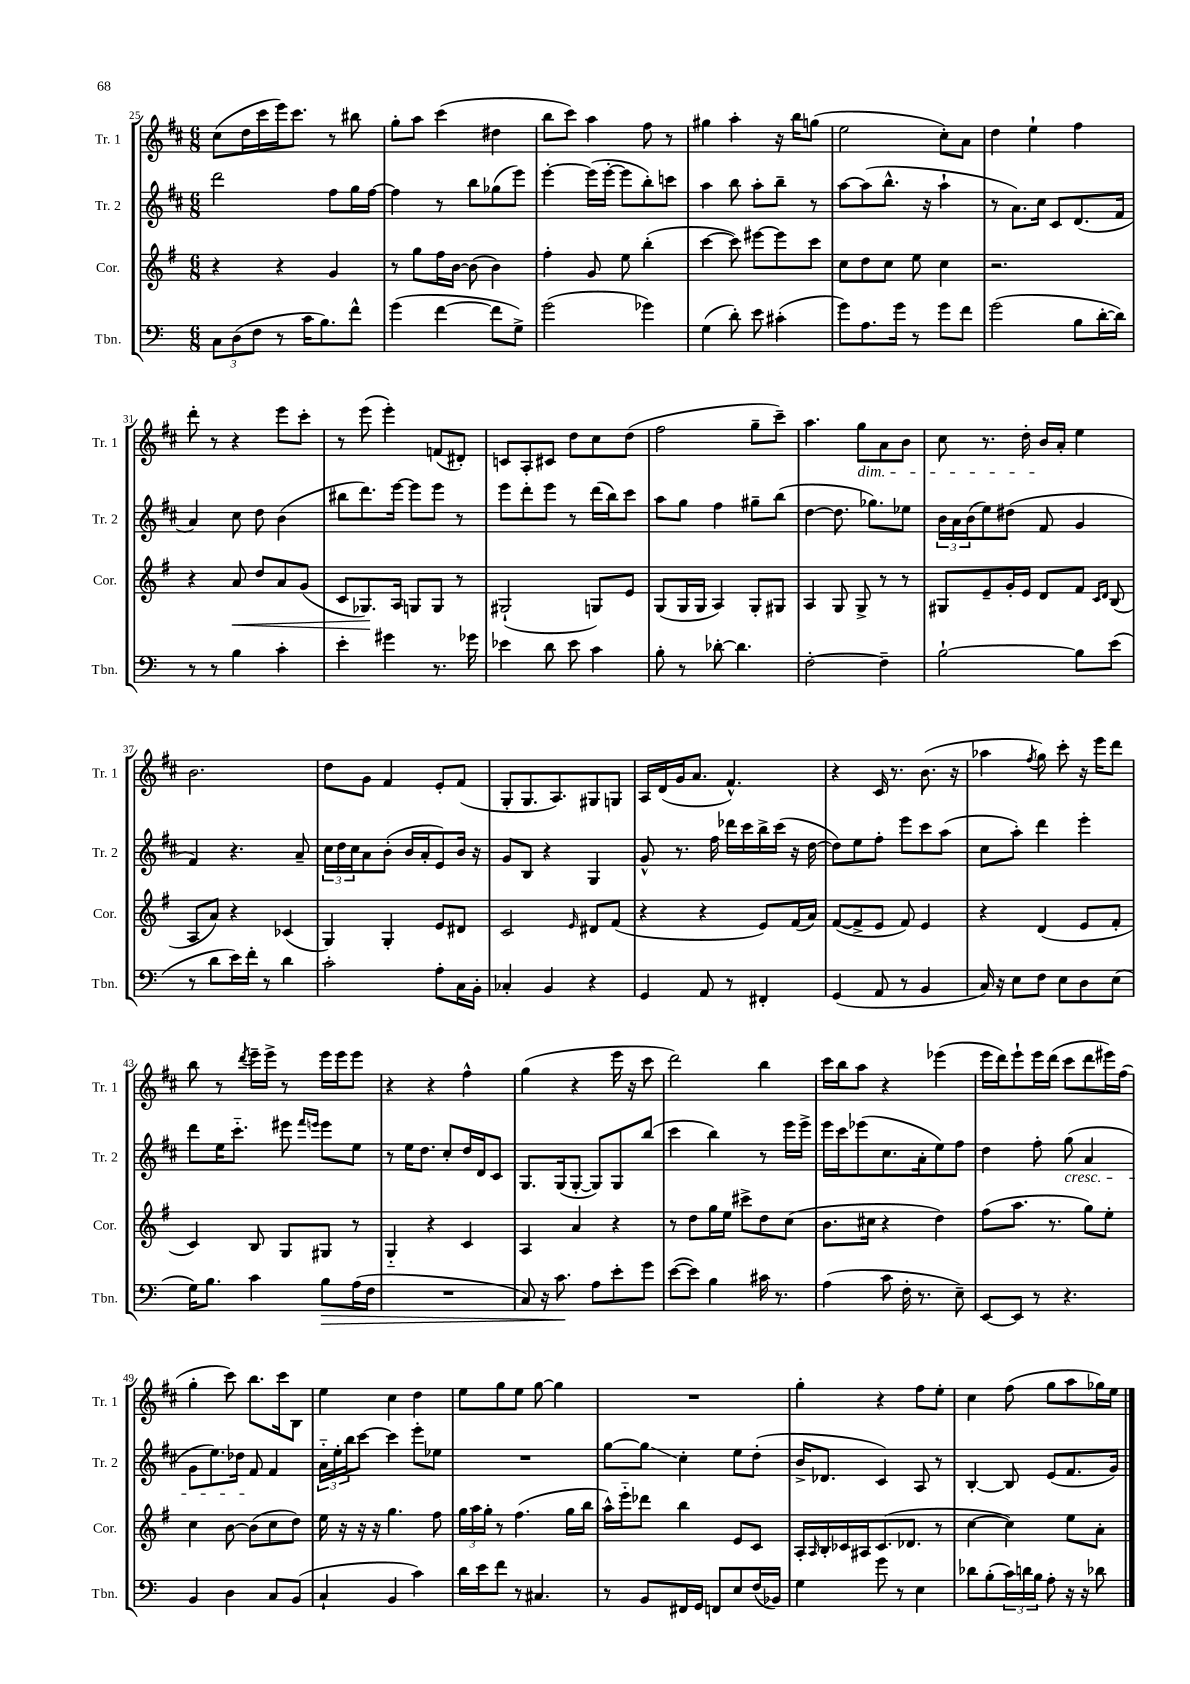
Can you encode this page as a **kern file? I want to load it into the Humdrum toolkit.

**kern	**kern	**kern	**kern
*staff4	*staff3	*staff2	*staff1
*clefF4	*clefG2	*clefG2	*clefG2
*k[]	*k[f#]	*k[f#c#]	*k[f#c#]
*M6/8	*M6/8	*M6/8	*M6/8
12C\L	4r	2ddd\	(8cc#\L
(12D\	.	.	.
.	.	.	16dd\L
12F\J	.	.	.
.	.	.	16ccc#\
8r	4r	.	16eee\J)
.	.	.	8.ccc#\J
16c\LK	.	.	.
8.B\)	.	.	.
.	4g/	8ff#\L	8r
8f^^\J	.	16gg\L	8bb#\
.	.	[16ff#\JJ	.
=	=	=	=
(4g\	8r	4ff#\]	8gg'\L
.	8gg\L	.	8aa\J
[4f\	16ff#\L	8r	(4ccc#\
.	[16b\JJ	.	.
.	(8b\]	8bb\L	.
8f\]L	4b\)	(8gg-\	4dd#\
8G^\J)	.	8eee\J)	.
=	=	=	=
(2g\	4ff#'\	[4eee'\	8bb\L
.	.	.	8ccc#\J)
.	8g/	(16eee\]LL	4aa\
.	.	[16eee'\JJ	.
.	8ee\	8eee\]L	.
4g-\)	(4bb'\	8bb'\)	8ff#\
.	.	8ccc\J	8r
=	=	=	=
(4G\	[4ccc\	4aa\	4gg#\
8d'\)	8ccc\])	8bb\	4aa'\
8e\	[8eee#\L	8aa'\L	.
(4c#'\	8eee#\]	8bb~\J	16r
.	.	.	16bb\LK
.	8ccc\J	8r	(8gg\J
=	=	=	=
8g\L)	8cc\L	[8aa\L	2ee\
8.A\	8dd\	(8aa\]	.
.	8cc\J	8.bb^^\J	.
16g\Jk	.	.	.
8r	8ee\	.	.
.	.	16r	.
8g\L	4cc\	4aa`\	8cc#'\L)
8f\J	.	.	8a\J
=	=	=	=
(2g\	2.r	8r	4dd\
.	.	8.a\L)	.
.	.	.	4ee`\
.	.	16cc#\Jk	.
.	.	8c#/L	.
8B\L	.	(8.d/	4ff#\
[16d'\L	.	.	.
16d\]JJ)	.	16f#/Jk	.
=	=	=	=
8r	4r	4a/)	8ddd'\
8r	.	.	8r
4B\	8a/	8cc#\	4r
.	8dd/L	8dd\	.
4c'\	8a/	(4b\	8eee\L
.	(8g/J	.	8ccc#'\J
=	=	=	=
4e'\	8c/L	8bb#\L	8r
.	8.G-/)	8.ddd\)	(8eee\
4g#\	.	.	4eee'\)
.	16A/Jk	[16eee\Jk	.
.	8G/L	8eee\]L	.
8.r	8G/J	8eee\J	(8f/L
.	8r	8r	8d#'/J)
16g-\	.	.	.
=	=	=	=
4e-\	(2G#`/	8eee\L	8c/L
.	.	8ddd'\	8A'/
8d\	.	8eee\J	8c#/J
8e-\	.	8r	8dd\L
4c\	8G/L)	(16ddd\LL	8cc#\
.	.	16bb\J)	.
.	8e/J	8ccc#\J	(8dd\J
=	=	=	=
8B'\	(8G/L	8aa\L	2ff#\
8r	16G/L	8gg\J	.
.	16G/JJ	.	.
[8d-'\	4A/)	4ff#\	.
4.d-\]	.	.	.
.	8G'/L	8gg#~\L	8gg~\L
.	8G#/J	(8bb\J	8ccc#~\J)
=	=	=	=
[2F'\	4A/	[4dd\	4.aa\
.	8G/	8.dd\]	.
.	8G^/	.	8gg\L
.	.	8.gg-\L)	.
4F~\]	8r	.	8a\
.	8r	8ee-\J	8b\J
=	=	=	=
[2B`\	8G#/L	24b\LL	8cc#\
.	.	24a\	.
.	.	(24b\J	.
.	8e~/	8ee\)	8.r
.	16g'/L	(8dd#\J	.
.	16e/JJ	.	16dd'\
.	8d/L	8f#/	16b/LL
.	.	.	16a'/JJ
8B\]L	8f#/J	4g/	4ee\
.	16qqc/LL	.	.
.	16qqd/JJ	.	.
(8e\J	(8B/	.	.
=	=	=	=
8r	8A/L	4f#/)	2.b\
8d\L	8a/J)	.	.
16e\L)	4r	4.r	.
16f'\JJ	.	.	.
8r	.	.	.
4d\	(4c-/	.	.
.	.	8a~/	.
=	=	=	=
2c'\	4G/)	24cc#\LL	8dd\L
.	.	24dd\	.
.	.	24cc#\J	.
.	.	8a\	8g\J
.	4G'/	(8b'\J	4f#/
.	.	16b/LL	.
.	.	16a'/J	.
8A'\L	8e/L	8e/)	8e'/L
16C\L	8d#/J	16b/Jk	(8f#/J
16BB'\JJ	.	16r	.
=	=	=	=
4C-'/	2c/	8g/L	8G'/L
.	.	8B/J	8.G/
4BB/	.	4r	.
.	.	.	8.A/)
.	16qqe/	.	.
4r	8d#/L	4G/	8G#/
.	(8f#/J	.	8G/J
=	=	=	=
4GG/	4r	8g^^/	16A/LL
.	.	.	(16d/
.	.	8.r	16g/J
.	.	.	8.a/J
8AA/	4r	.	.
.	.	16ff#\	.
8r	.	16ddd-\LL	4.f#^^/)
.	.	16ccc#\	.
4FF#'/	8e/L)	16bb^\	.
.	.	(16ccc#\JJ	.
.	(16f#/L	16r	.
.	16a/JJ)	[16dd\	.
=	=	=	=
(4GG/	([8f#/L	8dd\]L)	4r
.	8f#^/]	8ee\	.
8AA/	8e/J	8ff#'\J	16c#/
.	.	.	8.r
8r	8f#/)	8eee\L	.
4BB/	4e/	8ccc#\	(8.b\
.	.	(8aa\J	.
.	.	.	16r
=	=	=	=
16C/)	4r	8cc#\L	4aa-\
16r	.	.	.
8E\L	.	8aa'\J)	.
.	.	.	8qff#/
8F\J	(4d/	4ddd\	8gg\)
8E\L	.	.	8ccc#'\
8D\	8e/L	4eee'\	16r
.	.	.	16eee\LK
(8E\J	8f#'/J	.	8ddd\J
=	=	=	=
16G\LK)	4c/)	8ddd\L	8bb\
8.B\J	.	.	.
.	.	16ee\K	8r
.	.	8.ccc#'~\J	.
.	.	.	8qddd/
4c\	8B/	.	16eee~\LL
.	.	.	16eee^\JJ
.	8G/L	8eee#\	8r
.	.	16qqfff#/LL	.
.	.	16qqeee/JJ	.
8B\L	8G#/J	8eee\L	16eee\LL
.	.	.	16eee\J
(16A\L	8r	8ee\J	8eee\J
16F\JJ	.	.	.
=	=	=	=
2.r	4G'~/	8r	4r
.	.	16ee\LK	.
.	.	8.dd\J	.
.	4r	.	4r
.	.	8cc#'/L	.
.	4c/	16dd/L	4ff#^^\
.	.	16d/J	.
.	.	8c#/J	.
=	=	=	=
8C/)	4A/	8.G/L	(4gg\
16r	.	.	.
8.c\	.	(16G/k	.
.	4a/	[8G'/J	4r
8A\L	.	8G/]L)	.
8e'\	4r	8G/	16eee\
.	.	.	16r
8g\J	.	(8bb/J	8ccc#\
=	=	=	=
([8e\L	8r	4ccc#\	2ddd\)
8e\]J)	8dd\L	.	.
4B\	16gg\L	4bb\)	.
.	16ee\JJ	.	.
.	8ccc#^\L	.	.
16c#\	8dd\	8r	4bb\
8.r	.	.	.
.	(8cc\J	16eee\LL	.
.	.	16eee^\JJ	.
=	=	=	=
(4A\	8.b\L	16eee\LL	16ccc#\LL
.	.	16ccc#\J	16bb\J
.	.	(8eee-\	8aa\J
.	16cc#\Jk	.	.
8c\	4r	8.cc#\	4r
16F'\	.	.	.
8.r	.	16a'\k	.
.	4dd\)	8ee\)	(4eee-\
8E~\)	.	8ff#\J	.
=	=	=	=
[8EE/L	(8ff#\L	4dd\	16eee\LL
.	.	.	16ddd\J)
8EE/]J	8.aa\J	.	8eee`\
8r	.	8ff#'\	16eee\L
.	8.r	.	(16ddd\JJ
4.r	.	(8gg\	8ccc#\L
.	8gg\L)	4a/	8ddd\
.	8ee'\J	.	16eee#\L)
.	.	.	(16ff#\JJ
=	=	=	=
4BB/	4cc\	8g\L	4gg'\
.	.	8.ee\)	.
4D\	[8b\	.	8ccc#\)
.	.	16dd-\Jk	.
.	(8b\]L	8f#/	8.bb\L
8C/L	8cc\	4f#/	.
.	.	.	16ccc#\k
(8BB/J	8dd\J)	.	8B\J
=	=	=	=
4C`/	16ee\	24a'~\LL	4ee\
.	.	24ee'\	.
.	16r	.	.
.	.	24bb\J	.
.	16r	[8ccc#\J	.
.	16r	.	.
4BB/	4.gg\	4ccc#\]	4cc#\
4c\)	.	8eee'\L	4dd\
.	8ff#\	8ee-\J	.
=	=	=	=
16d\LL	24gg\LL	2.r	8ee\L
.	24aa\	.	.
16e\J	.	.	.
.	24gg'\JJ	.	.
8f\J	8r	.	8gg\
8r	(4.ff#\	.	8ee\J
4.C#/	.	.	[8gg\
.	.	.	4gg\]
.	16gg\LL	.	.
.	16bb\JJ	.	.
=	=	=	=
8r	16aa^^\LL)	[8gg\L	2.r
.	16eee'~\J	.	.
8BB/L	8ddd-\J	8gg\]J	.
16FF#/L	4bb\	4cc#'\	.
16GG/JJ	.	.	.
8FF/L	.	.	.
8E/	8e/L	8ee\L	.
(16F/L	8c/J	(8dd'\J	.
16BB-/JJ)	.	.	.
=	=	=	=
4G\	16A'/LL	16b^/LK	4gg'\
.	16qqA/	.	.
.	16B'/	8.d-/J	.
.	16c-/	.	.
.	16A#/J	.	.
8g\	(8.c-/	4c#/)	4r
8r	.	.	.
.	8.d-/J	.	.
4E\	.	8A/	8ff#\L
.	8r	8r	8ee'\J
=	=	=	=
8d-\L	[4cc\	[4B'/	4cc#\
(8B'\	.	.	.
24c\L)	4cc\])	8B/]	(8ff#\
24d\	.	.	.
24B\JJ	.	.	.
8A'\	.	(8e/L	8gg\L
16r	8ee\L	8.f#/	8aa\
16r	.	.	.
8d-\	8a'\J	.	16gg-\L)
.	.	16g/Jk)	16ee\JJ
==	==	==	==
*-	*-	*-	*-
